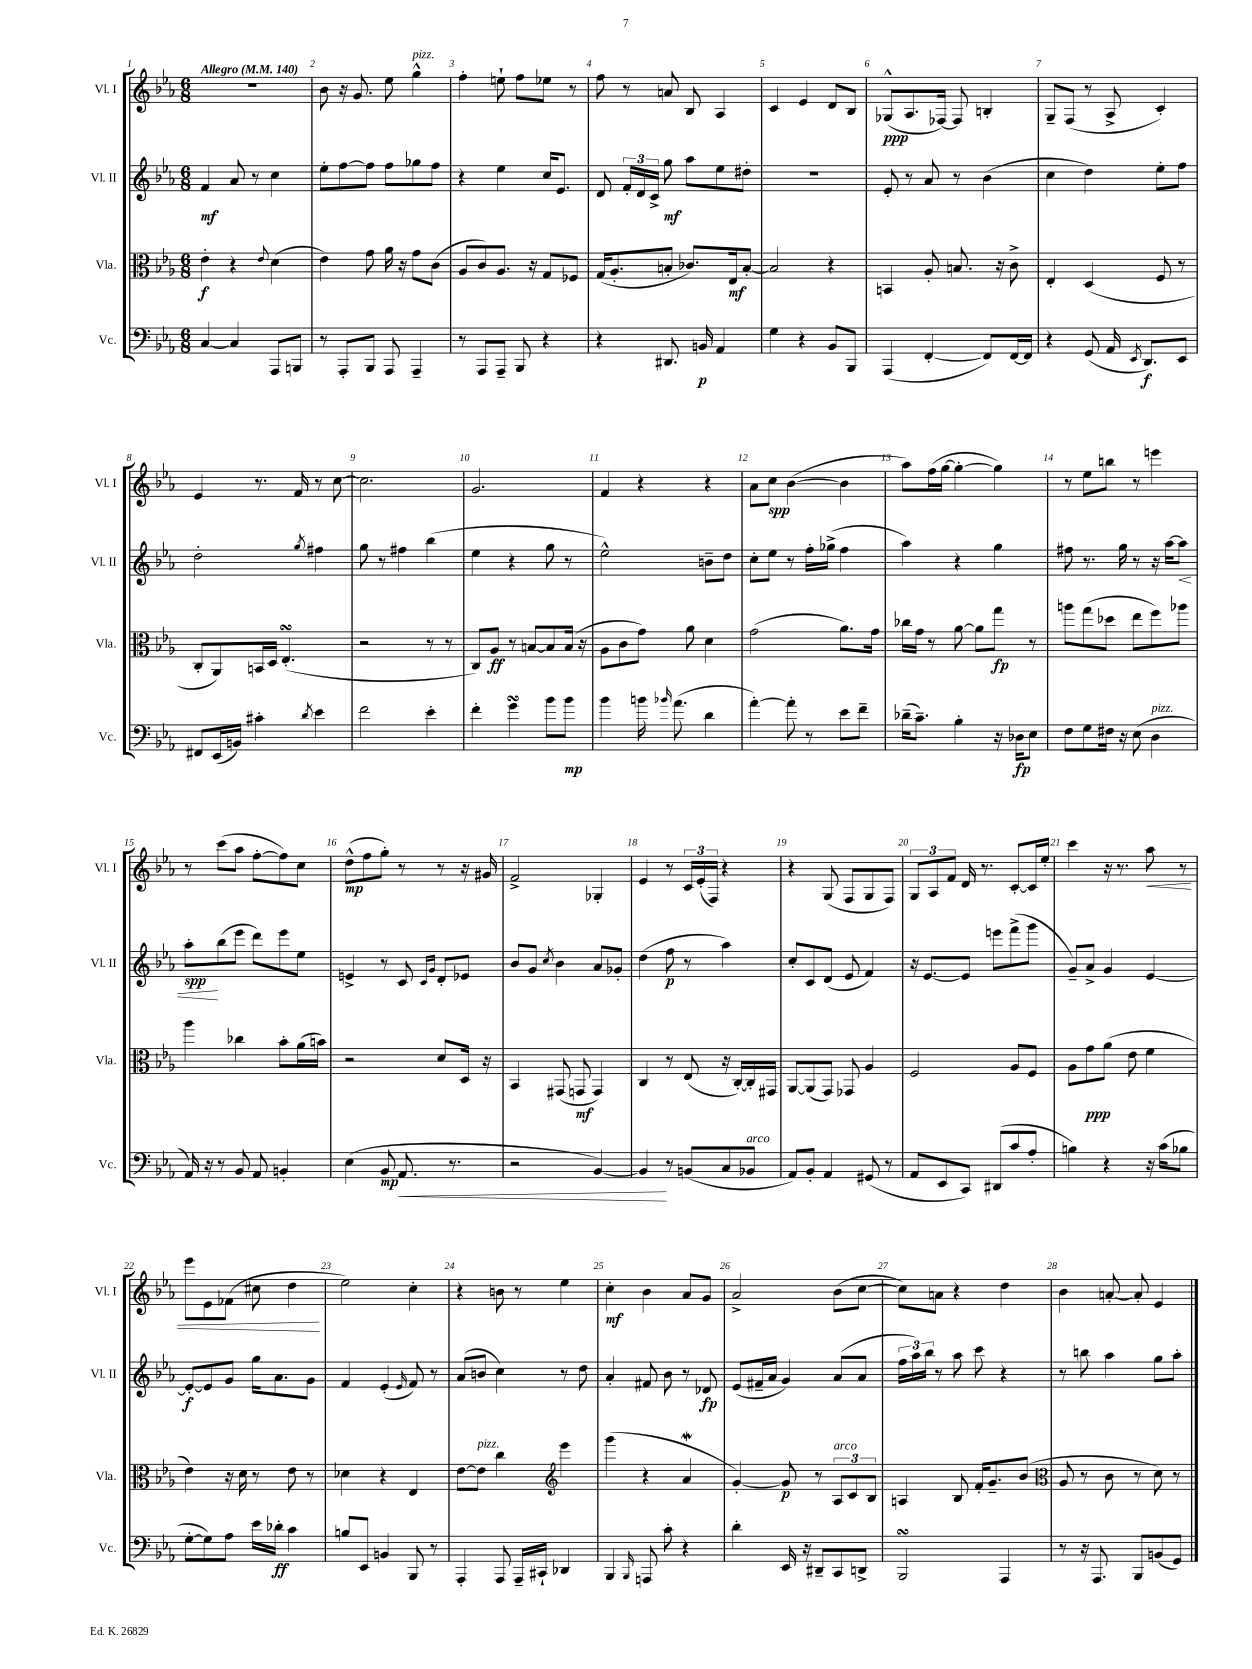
<<
\new StaffGroup <<
\new Staff = "s0" \with { instrumentName = "Vl. I" shortInstrumentName = "Vl. I" } {
    \clef treble \key ees \major \numericTimeSignature \time 6/8 \tempo "Allegro" 4 = 140
    \autoBeamOff R2. |
    bes'8 r16 g'8. ees''8 g''4-^^\markup { \italic "pizz." } |
    f''4-. e''8-! f''8[ ees''8] r8 |
    f''8 r8 a'8 bes8 aes4 |
    c'4 ees'4 d'8[ bes8] |
    ges8[-^\ppp( aes8. fes16]~) fes8 b4-. |
    g8[-- f8]( r8 aes8-> c'4-.) |
    ees'4 r8. f'16 r8 c''8~ |
    c''2. |
    g'2. |
    f'4 r4 r4 |
    aes'8[ c''8]\spp bes'4~( bes'4 |
    aes''8[) f''16( g''16]~ g''4~-. g''4) |
    r8 ees''8[ b''8] r8 e'''4 |
    r8 c'''8[( aes''8] f''8[~-. f''8) c''8] |
    d''8[-^\mp( f''8 g''8]-.) r8 r8 r16 gis'16 |
    f'2-> ges4-. |
    ees'4 r8 \tuplet 3/2 { c'16[ ees'16-.( f16]) } r4 |
    r4 g8( f8[ g8 f8]) |
    \tuplet 3/2 { g8[ aes8 f'8] } d'16 r8. c'8[~-. c'16 ees''16]-. |
    c'''4 r16 r8. aes''8\< r8 |
    ees'''8[ ees'8 fes'8]( cis''8 d''4\! |
    ees''2) c''4-. |
    r4 b'8 r8 ees''4 |
    c''4-.\mf bes'4 aes'8[ g'8] |
    aes'2-> bes'8[( c''8]~ |
    c''8[) a'8] r4 d''4 |
    bes'4 a'8~-. a'8-. ees'4 \bar "|." |
}
\new Staff = "s1" \with { instrumentName = "Vl. II" shortInstrumentName = "Vl. II" } {
    \clef treble \key ees \major \numericTimeSignature \time 6/8
    \autoBeamOff f'4\mf aes'8 r8 c''4 |
    ees''8[-. f''8~ f''8] f''8[ ges''8 f''8] |
    r4 ees''4 c''16[ ees'8.] |
    d'8 \tuplet 3/2 { f'16[-. d'16 c'16]-> } g''8\mf aes''8[ ees''8 dis''8]-. |
    R2. |
    ees'8-. r8 aes'8 r8 bes'4( |
    c''4 d''4) ees''8[-. f''8] |
    d''2-. \acciaccatura { g''8 } fis''4 |
    g''8 r8 fis''4 bes''4( |
    ees''4 r4 g''8 r8 |
    ees''2-^) b'8[-- d''8] |
    c''8[-. ees''8] r8 f''16[-. ges''16]->( f''4 |
    aes''4) r4 g''4 |
    fis''8 r8. g''16 r8 r16 aes''16[~ aes''8]\< |
    aes''8[-.\spp\! bes''8( ees'''8] d'''8[) ees'''8 ees''8] |
    e'4-> r8 c'8 \grace { c'16[ g'16] } d'8[-. ees'8] |
    bes'8[ g'8] \acciaccatura { c''8 } bes'4 aes'8[ ges'8]-. |
    d''4( f''8\p r8 aes''4) |
    c''8[-. c'8 d'8]( ees'8 f'4) |
    r16 ees'8.[~ ees'8] e'''8[ f'''8->( g'''8] |
    g'8[--) aes'8]-> g'4 ees'4~ |
    ees'8[~-.\f ees'8 g'8] g''16[ aes'8. g'8] |
    f'4 ees'4-.( \grace { ees'16 } f'8) r8 |
    aes'8[( b'8] c''4) r8 d''8 |
    aes'4-. fis'8 bes'8 r8 des'8\fp |
    ees'8[( fis'16-- aes'16] g'4) aes'8[( aes'8] |
    \tuplet 3/2 { f''16[ aes''16) bes''16] } r8 aes''8 c'''8 r4 |
    r8 b''8 aes''4 g''8[ aes''8]-. \bar "|." |
}
\new Staff = "s2" \with { instrumentName = "Vla." shortInstrumentName = "Vla." } {
    \clef alto \key ees \major \numericTimeSignature \time 6/8
    \autoBeamOff ees'4-.\f r4 \appoggiatura { ees'8 } d'4( |
    ees'4) g'8 aes'16 r16 g'8[ c'8]( |
    aes8[ c'8) aes8.] r16 g8[ fes8] |
    g16[( aes8.-. b8]-. ces'8.[) ees16\mf b8]~-. |
    b2 r4 |
    b,4 aes8-. b8. r16 c'8-> |
    ees4-. d4( f8 r8 |
    c8[-. aes,8) b,16 d16] ees4.-.\turn( |
    r2 r8 r8 |
    c8[) aes8]\ff r8 b8[~ b8 b16]( r16 |
    aes8[ c'8 g'8]) aes'8 d'4 |
    g'2( aes'8.[) g'16] |
    ces''16[ g'16] r8 aes'8~ aes'8[ g''8]\fp r8 |
    a''8[ g''8( des''8] ees''8[ f''8) aes''8] |
    aes''4 ces''4 bes'8[-. aes'16( b'16]) |
    r2 d'8[ d16] r16 |
    bes,4 gis,8( g,8\mf g,4) |
    c4 r8 ees8( r16 c16[~-.) c16-. gis,16] |
    aes,8[~ aes,8( g,8]) ges,8 aes4 |
    f2 aes8[ f8] |
    aes8[ g'8\ppp aes'8]( ees'8 f'4 |
    ees'4) r16 d'16 r8 ees'8 r8 |
    des'4 r4 ees4 |
    ees'8[~ ees'8]^\markup { \italic "pizz." } c''4 \clef treble ees'''4 |
    g'''4( r4 aes'4\mordent |
    g'4~-.) g'8\p r8 \tuplet 3/2 { aes8[^\markup { \italic "arco" } c'8 bes8] } |
    a4 bes8 f'16[-. g'8.-- bes'8]( |
    \clef alto aes8 r8 c'8 r8 d'8) r8 \bar "|." |
}
\new Staff = "s3" \with { instrumentName = "Vc." shortInstrumentName = "Vc." } {
    \clef bass \key ees \major \numericTimeSignature \time 6/8
    \autoBeamOff c4~ c4 aes,,8[ b,,8] |
    r8 aes,,8[-. bes,,8] aes,,8 aes,,4-- |
    r8 aes,,8[ aes,,8]-- bes,,8 r4 |
    r4 dis,8. b,16\p aes,4 |
    g4 r4 bes,8[ bes,,8] |
    aes,,4( f,4~-. f,8[) f,16~ f,16] |
    r4 g,8( aes,16 \acciaccatura { ees,8 } d,8.[\f) ees,8] |
    fis,8[ ees,16( b,16]) cis'4-. \acciaccatura { d'8 } ees'4 |
    f'2 ees'4-. |
    f'4-. g'4\turn bes'8[ bes'8]\mp |
    bes'4 b'16 \grace { bes'16 } aes'8.( d'4 |
    aes'4~-.) aes'8-. r8 ees'8[ f'8]-- |
    des'16[--( c'8.]--) bes4-. r16 des16[\fp ees8] |
    f8[ g8 fis16] r16 ees8( d4^\markup { \italic "pizz." } |
    aes,16) r16 r8 bes,8 aes,8 b,4-. |
    ees4( bes,8\mp aes,8.\< r8. |
    r2 bes,4~) |
    bes,4\! r8 b,8[( c8 bes,8]^\markup { \italic "arco" } |
    aes,8[) bes,8]-. aes,4 gis,8( r8 |
    aes,8[ ees,8 c,8]) dis,8[( c'8 aes8]-. |
    b4) r4 r16 c'16[( bes8] |
    g8[~-. g8) aes8] ees'16[ des'16]-.\ff c'4 |
    b8[ ees,8] b,4 bes,,8 r8 |
    aes,,4-. aes,,8 aes,,16[-- cis,16]-! des,4 |
    bes,,4 \grace { bes,,16 } a,,8 c'8-. r4 |
    d'4-. ees,16 r16 dis,8[-- c,8 d,8]-> |
    bes,,2\turn aes,,4 |
    r8 r16 aes,,8. bes,,8[ b,8( g,8]) \bar "|." |
}
>>
>>
\layout { \context { \Score \override BarNumber.break-visibility = ##(#f #t #t) barNumberVisibility = #all-bar-numbers-visible } }
